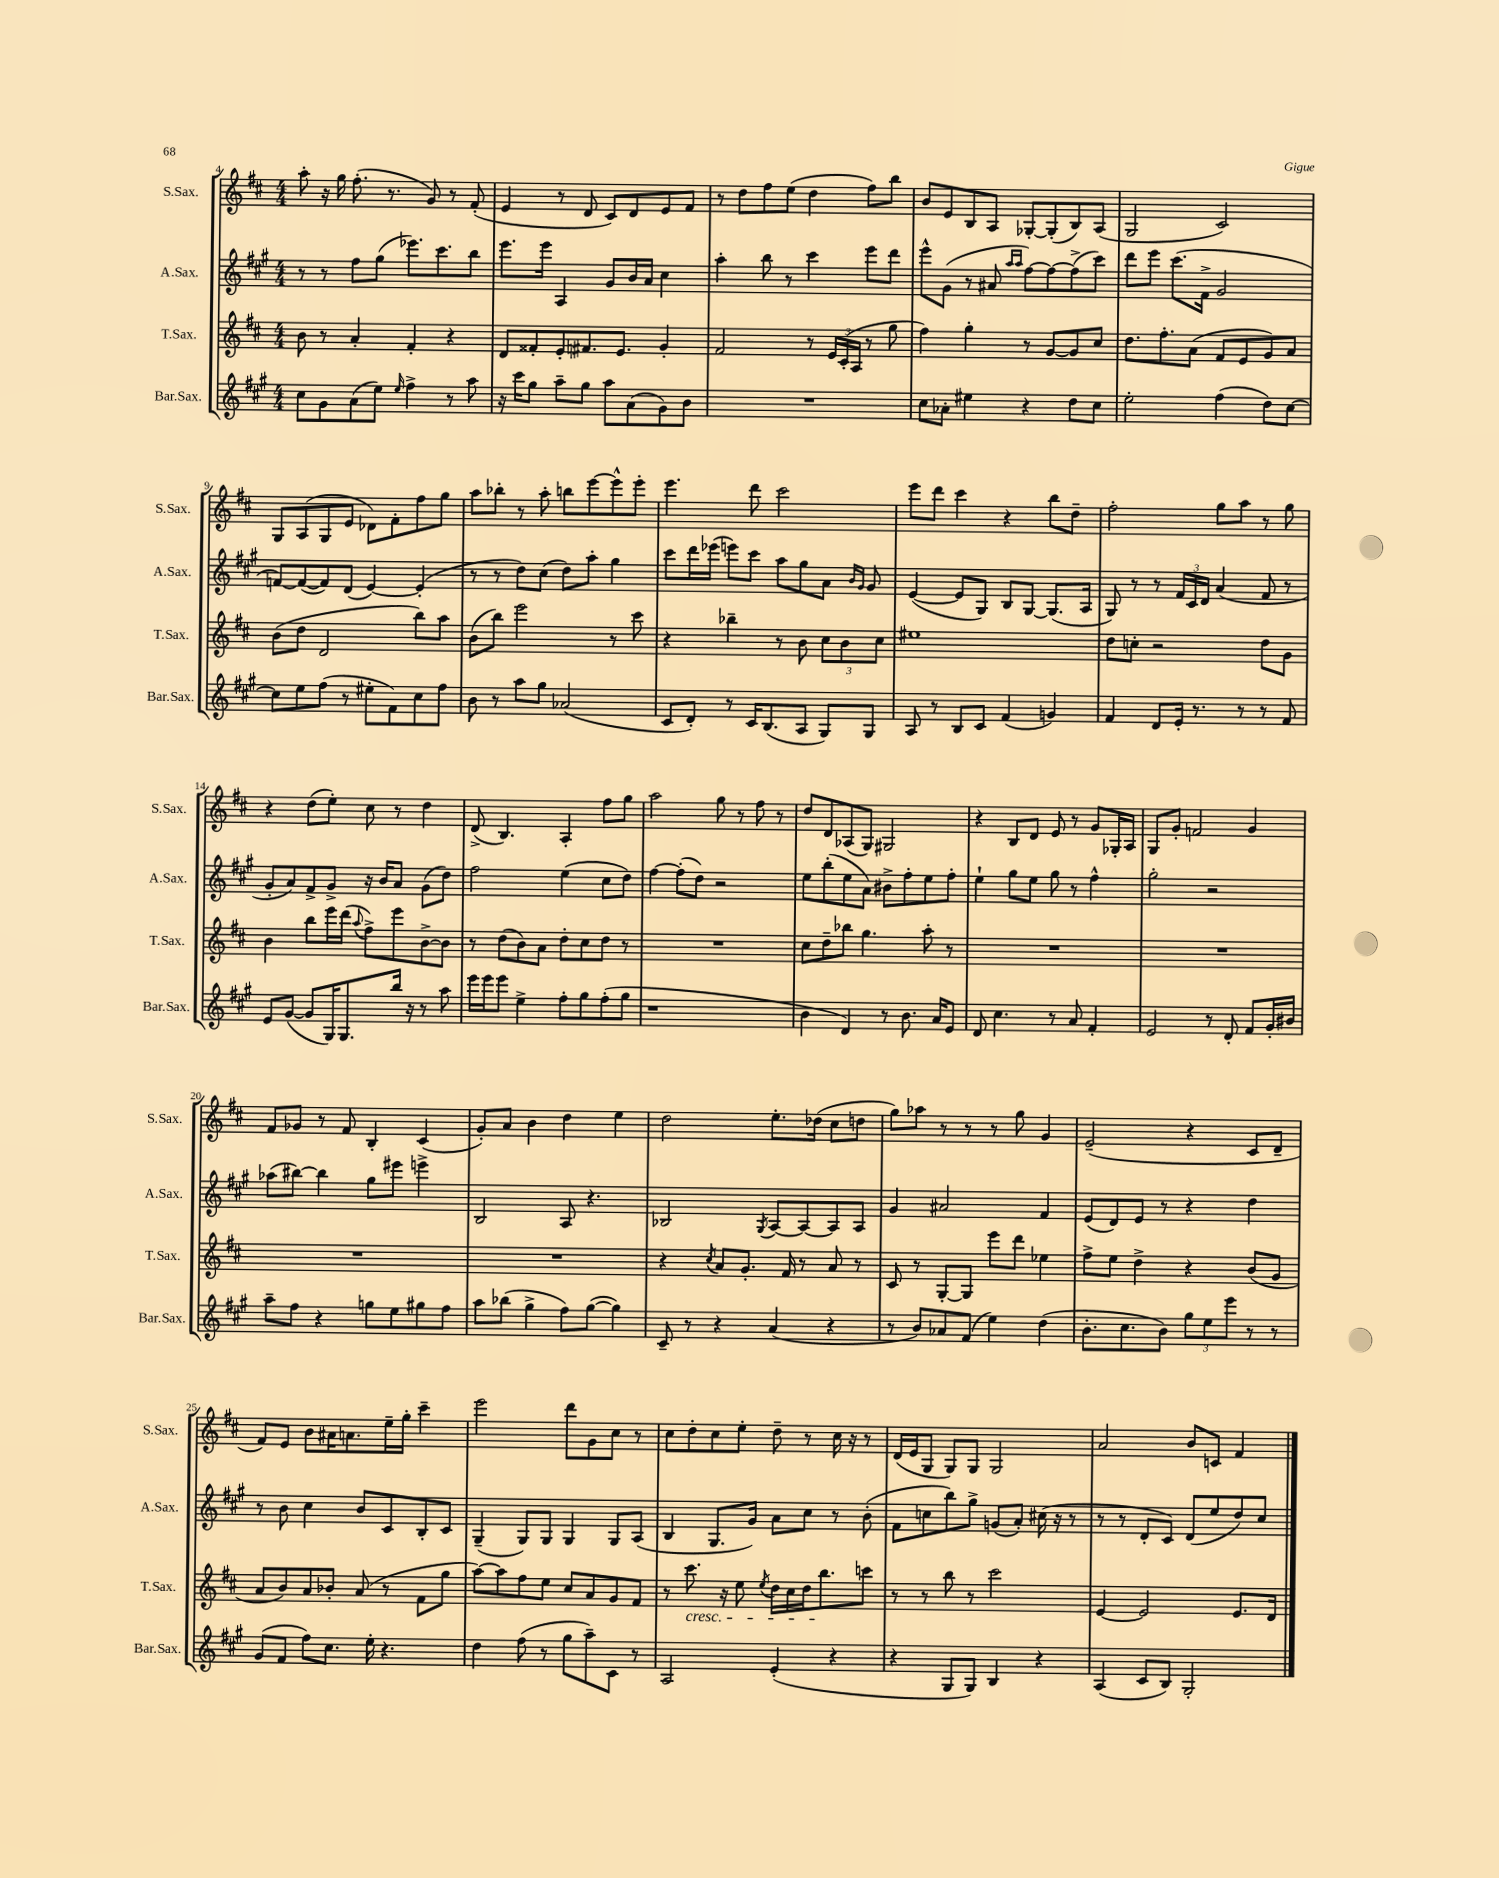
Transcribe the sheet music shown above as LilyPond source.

<<
\new StaffGroup <<
\new Staff = "s0" \with { instrumentName = "S.Sax." shortInstrumentName = "S.Sax." } {
    \clef treble \key d \major \numericTimeSignature \time 4/4
    a''8-. r16 g''16 fis''8.-.( r8. g'8) r8 fis'8-.( |
    e'4 r8 d'8 cis'8) d'8 e'8 fis'8 |
    r8 d''8 fis''8 e''8( d''4 fis''8) b''8 |
    b'8 e'8 b8 a8 ges8~-. ges8-.( b8) a8( |
    g2 cis'2) |
    g8 a8( g8 e'8 des'8) fis'8-. fis''8 g''8 |
    a''8 bes''8-. r8 a''8-. b''8 e'''8~ e'''8-^ e'''8-. |
    e'''4. d'''8 cis'''2 |
    e'''8 d'''8 cis'''4 r4 b''8 d''8-- |
    fis''2-. g''8 a''8 r8 g''8 |
    r4 d''8( e''8-.) cis''8 r8 d''4 |
    d'8->( b4.) a4-. fis''8 g''8 |
    a''2 g''8 r8 fis''8 r8 |
    d''8 d'8 aes8( g8) gis2 |
    r4 b8 d'8 e'8 r8 g'8 ges16-. a16 |
    g8 g'8-. f'2 g'4 |
    fis'8 ges'8 r8 fis'8 b4-. cis'4( |
    g'8-.) a'8 b'4 d''4 e''4 |
    d''2 e''8.-. des''16( cis''8 d''8 |
    g''8) aes''8 r8 r8 r8 g''8 g'4 |
    e'2--( r4 cis'8 d'8-- |
    fis'8) e'8 b'8 ais'16 a'8. e''16-- g''16-. cis'''4-- |
    e'''2 d'''8 g'8 cis''8 r8 |
    cis''8 d''8-. cis''8 e''8-. d''8-- r8 cis''16 r16 r8 |
    d'16( e'16 g8 g8) g8 g2 |
    a'2 b'8 c'8 fis'4 \bar "|." |
}
\new Staff = "s1" \with { instrumentName = "A.Sax." shortInstrumentName = "A.Sax." } {
    \clef treble \key a \major \numericTimeSignature \time 4/4
    r8 r8 fis''8 gis''8( ees'''8.) cis'''8. b''8 |
    e'''8. e'''16 a4 gis'8 b'16 a'16 cis''4 |
    a''4-. b''8 r8 cis'''4 e'''8 d'''8 |
    e'''8-^ gis'8( r8 ais'8 \grace { a''16 a''16 } fis''8~) fis''8~ fis''8->( cis'''8) |
    d'''8 e'''8 cis'''8.( fis'16-> gis'2 |
    f'8~) f'8~( f'8) d'8( e'4~) e'4-.( |
    r8 r8 d''8) cis''8( d''8) a''8-. gis''4 |
    cis'''8 d'''16 ees'''16( e'''8) cis'''8 a''8 gis''8 a'8 \grace { b'16 gis'16 } gis'8 |
    e'4~( e'8 gis8) b8 gis8~ gis8.( a16 |
    gis8) r8 r8 \tuplet 3/2 { fis'16 cis'16 d'16 } a'4( fis'8 r8 |
    gis'8-. a'8) fis'8-> gis'8-> r16 b'16 a'8 gis'8( d''8) |
    fis''2 e''4( cis''8 d''8) |
    fis''4~ fis''8-.( d''8) r2 |
    e''8 b''8-.( e''8 a'8) bis'8-> fis''8-. e''8 fis''8-. |
    e''4-! gis''8 e''8 gis''8 r8 fis''4-^ |
    gis''2-. r2 |
    aes''8( bis''8~) bis''4 gis''8 eis'''8 e'''4-> |
    b2 a8 r4. |
    bes2 \acciaccatura { gis8 } a8~ a8~ a8 a8 |
    gis'4 ais'2 fis'4 |
    e'8( d'8) e'8 r8 r4 d''4 |
    r8 b'8 cis''4 b'8 cis'8 b8-. cis'8 |
    gis4--( gis8) gis8 gis4 gis8 a8( |
    b4 gis8. gis'16) a'8 cis''8 r8 b'8-.( |
    fis'8 c''8 b''8) gis''8-> g'8( a'8-.) cis''16( r16 r8 |
    r8 r8 d'8-. cis'8) d'8( e''8 d''8) cis''8 \bar "|." |
}
\new Staff = "s2" \with { instrumentName = "T.Sax." shortInstrumentName = "T.Sax." } {
    \clef treble \key d \major \numericTimeSignature \time 4/4
    b'8 r8 a'4-. fis'4-. r4 |
    d'8 fisis'8-. e'8-. fis'8. e'8. g'4-. |
    fis'2 r8 \tuplet 3/2 { e'16 cis'16-.( a16 } r8 g''8 |
    fis''4) g''4-. r8 g'8~ g'8 cis''8 |
    d''8. fis''8.-. a'8( fis'8 e'8 g'8) a'8 |
    b'8( d''8 d'2 b''8) a''8 |
    b'8( b''8) e'''2 r8 cis'''8 |
    r4 bes''4-- r8 b'8 \tuplet 3/2 { cis''8 b'8 cis''8 } |
    eis''1 |
    d''8 c''8-. r2 d''8 g'8 |
    b'4 b''8 e'''16 d'''16( \appoggiatura { a''8 } fis''8->) e'''8 b'8~-> b'8 |
    r8 d''8( b'8) a'8 d''8-. cis''8 d''8 r8 |
    R1 |
    cis''8 d''8-- bes''8 g''4. a''8-. r8 |
    R1 |
    R1 |
    R1 |
    R1 |
    r4 \acciaccatura { cis''8 } a'8 g'8.-. fis'16 r8 a'8 r8 |
    cis'8 r8 g8~-. g8 e'''8 d'''8 ees''4 |
    fis''8-> e''8 d''4-> r4 b'8( g'8 |
    a'8 b'8) a'8 bes'8-. a'8( r8 fis'8 g''8 |
    a''8~) a''8 fis''8 e''8 cis''8 a'8 g'8 fis'8 |
    r8 cis'''8.\cresc r16 e''8 \acciaccatura { e''8 } d''16 cis''16 d''16 b''8.\! c'''8 |
    r8 r8 b''8 r8 cis'''2 |
    e'4~ e'2 e'8. d'16 \bar "|." |
}
\new Staff = "s3" \with { instrumentName = "Bar.Sax." shortInstrumentName = "Bar.Sax." } {
    \clef treble \key a \major \numericTimeSignature \time 4/4
    cis''8 gis'8 a'8( e''8) \grace { e''16 } fis''4-> r8 a''8 |
    r16 cis'''16 gis''8 a''8-- gis''8 a''8 a'8( gis'8) b'8 |
    R1 |
    cis''8 aes'8-. eis''4 r4 d''8 cis''8 |
    e''2-. fis''4( d''8) cis''8~ |
    cis''8 e''8 fis''8( r8 eis''8-. fis'8) cis''8 fis''8 |
    b'8 r8 a''8 gis''8 aes'2( |
    cis'8 d'8-.) r8 cis'16 b8.( a8 gis8) gis8 |
    a8 r8 b8 cis'8 fis'4( g'4) |
    fis'4 d'8 e'16-. r8. r8 r8 fis'8 |
    e'8 gis'8~( gis'8 gis16) gis8. b''16 r16 r8 a''8 |
    e'''16 e'''16 e'''8 e''4-> fis''8-. gis''8 fis''8-.( gis''8 |
    r1 |
    b'4 d'4) r8 b'8. a'16 e'8 |
    d'8 cis''4. r8 a'8 fis'4-. |
    e'2 r8 d'8-. fis'8 gis'16-. bis'16 |
    a''8-- fis''8 r4 g''8 e''8 gis''8 fis''8 |
    a''8 bes''8( gis''4-> fis''8) gis''8~( gis''4) |
    cis'8-- r8 r4 a'4( r4 |
    r8 b'8) aes'8 fis'8( e''4) d''4( |
    b'8.-. cis''8. b'8) \tuplet 3/2 { gis''8 e''8 e'''8 } r8 r8 |
    gis'8( fis'8 fis''8) cis''8. e''16-. r4. |
    d''4 fis''8( r8 gis''8 a''8--) cis'8 r8 |
    a2 e'4-.( r4 |
    r4 gis8 gis8) b4 r4 |
    a4( cis'8 b8) gis2-. \bar "|." |
}
>>
>>
\layout { \context { \Score currentBarNumber = #4 } }
